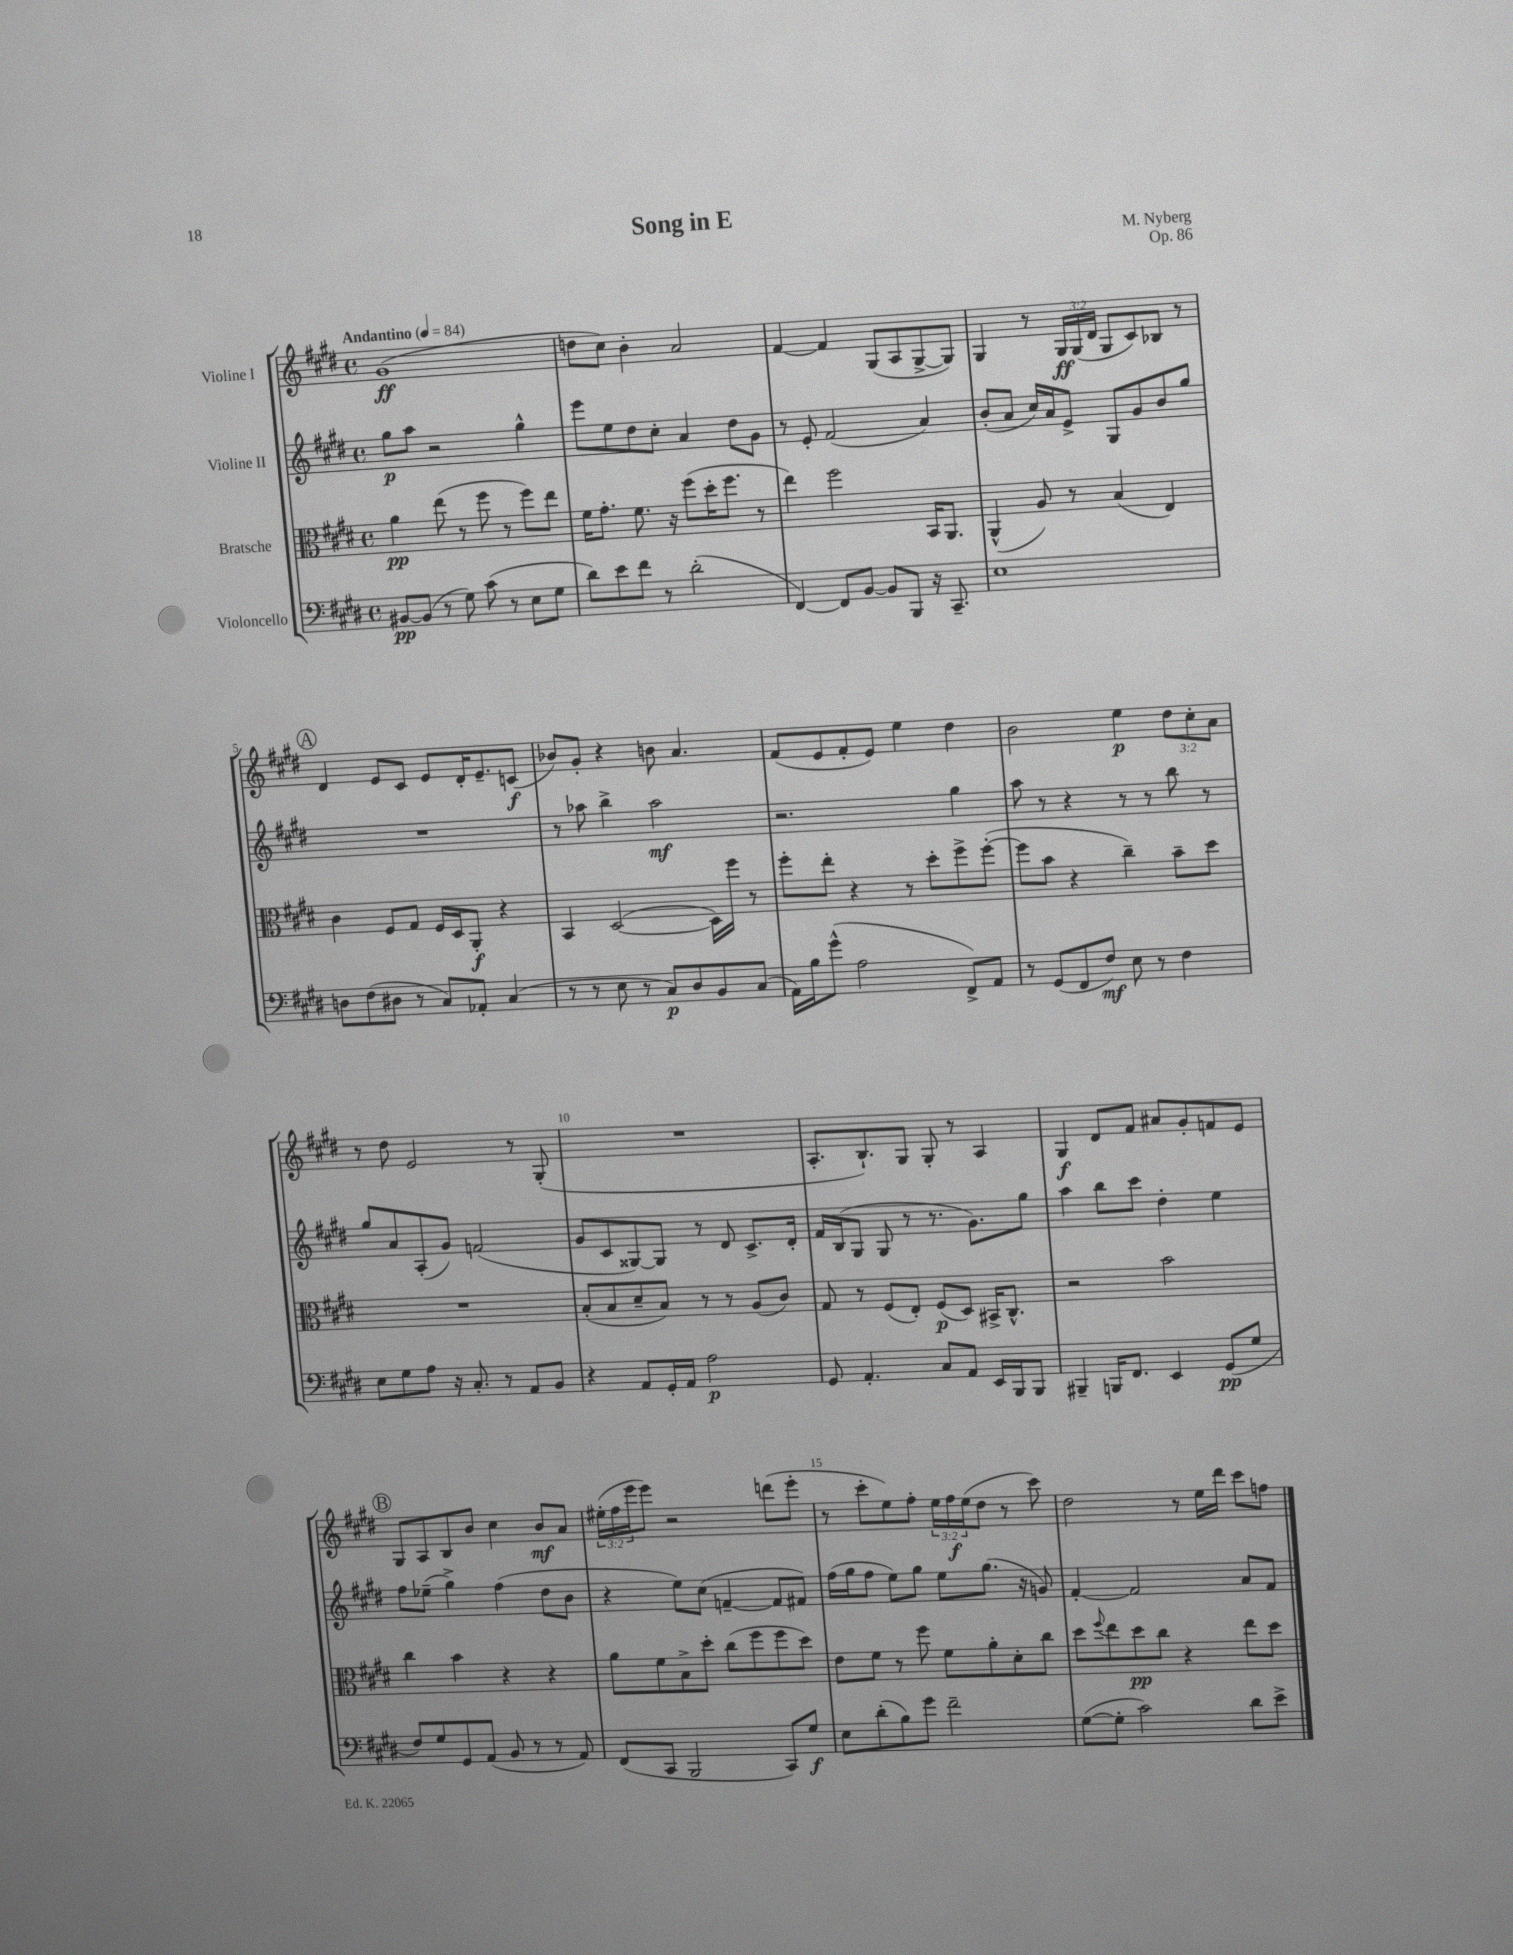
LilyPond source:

\header { title = "Song in E" composer = "M. Nyberg" opus = "Op. 86" }
<<
\new StaffGroup <<
\new Staff = "s0" \with { instrumentName = "Violine I" } {
    \clef treble \key e \major \defaultTimeSignature \time 4/4 \override Staff.TupletNumber.text = #tuplet-number::calc-fraction-text \tempo "Andantino" 4 = 84
    gis'1\ff( |
    d''8 cis''8) b'4-. a'2 |
    fis'4~ fis'4 gis8( a8 gis8~-> gis8) |
    gis4 r8 \tuplet 3/2 { gis16\ff gis16( dis'16 } gis8 cis'8) bes8 r8 |
    \mark \markup { \circle "A" } dis'4 e'8 cis'8 e'8 dis'16-. e'8.-- c'8\f( |
    bes'8) gis'8-. r4 b'8 a'4. |
    fis'8( e'8 fis'8-. e'8) e''4 dis''4 |
    b'2 e''4\p \tuplet 3/2 { dis''8 cis''8-. a'8 } |
    r8 dis''8 e'2 r8 gis8-.( |
    R1 |
    a8.-. b8.-!) gis8 gis8-. r8 a4 |
    gis4\f dis'8 fis'8 ais'8 gis'8-. f'8 e'8 |
    \mark \markup { \circle "B" } gis8 a8 b8 b'8 cis''4 b'8\mf a'8 |
    \tuplet 3/2 { eis''16-.( fis''16 e'''16 } e'''8) r2 d'''8( e'''8-. |
    r8 cis'''8-. e''8) fis''8-. \tuplet 3/2 { e''16 fis''16\f e''16( } dis''8 r8 cis'''8) |
    dis''2 r8 e''16 dis'''16 cis'''8 f''8 \bar "|." |
}
\new Staff = "s1" \with { instrumentName = "Violine II" } {
    \clef treble \key e \major \defaultTimeSignature \time 4/4
    gis''8\p a''8 r2 gis''4-^ |
    e'''8 e''8 dis''8 cis''8-. a'4 dis''8 gis'8 |
    r8 e'8-. fis'2( a'4) |
    b'8-.( a'8 cis''16) a'16 e'8-> gis8 gis'8 b'8 gis''8 |
    \mark \markup { \circle "A" } R1 |
    r8 aes''8 b''4-> aes''2\mf |
    r2. gis''4 |
    a''8 r8 r4 r8 r8 b''8 r8 |
    gis''8 a'8 a8-.( gis'8) f'2( |
    gis'8 cis'8 gisis8~) gisis8 r8 dis'8 cis'8.-> dis'16-. |
    fis'16 b16( gis8 gis8 r8 r8. gis'8.) gis''8 |
    a''4 b''8 cis'''8 dis''4-. e''4 |
    \mark \markup { \circle "B" } fis''8 ees''8--( gis''4->) fis''4( dis''8 b'8 |
    r4 e''8) cis''8( f'4~-- f'8 fis'8) |
    fis''16( gis''16 fis''8 e''8) gis''8 e''8 gis''8.( r16 g'8) |
    fis'4~-. fis'2 a'8 fis'8 \bar "|." |
}
\new Staff = "s2" \with { instrumentName = "Bratsche" } {
    \clef alto \key e \major \defaultTimeSignature \time 4/4
    a'4\pp e''8( r8 fis''8 r8 fis''8) e''8 |
    fis'16 gis'8.-. fis'8. r16 fis''8( dis''16-. fis''8. r8 |
    e''4) fis''2 b,16 a,8. |
    a,4-^( a8) r8 b4( e4) |
    \mark \markup { \circle "A" } cis'4 fis8 gis8 fis16 dis16 a,8-.\f r4 |
    b,4 dis2~( dis16) fis''16 r8 |
    fis''8-. e''8-. r4 r8 dis''8-. fis''8-> fis''8~-.( |
    fis''8 b'8 r4 cis''4--) b'8-- dis''8 |
    R1 |
    b8-.( b8 dis'8-- b8) r8 r8 a8( cis'8) |
    gis8 r8 fis8( e8-.) fis8\p( dis8) bis,16-> cis8.-^ |
    r2 b'2 |
    \mark \markup { \circle "B" } cis''4 b'4 r4 r4 |
    a'8 fis'8 b8-> dis''8-. cis''8( fis''8 fis''8 dis''8) |
    e'8 fis'8 r8 fis''8 fis'8 a'8-. dis'8-. cis''8 |
    dis''8 \appoggiatura { fis''8 } e''8 dis''8\pp cis''8 r4 e''8 dis''8 \bar "|." |
}
\new Staff = "s3" \with { instrumentName = "Violoncello" } {
    \clef bass \key e \major \defaultTimeSignature \time 4/4
    bis,8~\pp bis,8( r8 gis8) cis'8( r8 e8 gis8 |
    dis'8) e'8 fis'8 r8 dis'2-.( |
    fis,4~) fis,8 b,8~ b,8 b,,8 r16 cis,8.-- |
    e1 |
    \mark \markup { \circle "A" } d8 fis8( dis8 r8 cis8) aes,8-. cis4( |
    r8 r8 e8 r8 cis8\p) dis8 b,8 cis8( |
    a,16) b16 gis'8-^( a2 fis,8->) a,8 |
    r8 gis,8( fis,8 fis8\mf) e8 r8 fis4 |
    e8 gis8 a8 r16 cis8.-. r8 a,8 b,8 |
    r4 a,8 gis,16-. a,16 a2\p |
    gis,8 a,4.-. cis8 a,8 e,16 b,,16 b,,8 |
    bis,,4-- b,,16 fis,8. e,4 gis,8\pp( gis8 |
    \mark \markup { \circle "B" } fis8) gis8 gis,8 a,8( b,8 r8 r8 a,8) |
    fis,8( cis,8 b,,2 cis,8) gis8\f |
    e8 dis'8-.( b8) gis'8 fis'2-- |
    gis8~( gis8-. cis'2) dis'8 e'8-> \bar "|." |
}
>>
>>
\layout { \context { \Score \override BarNumber.break-visibility = ##(#f #t #t) barNumberVisibility = #(every-nth-bar-number-visible 5) } }
